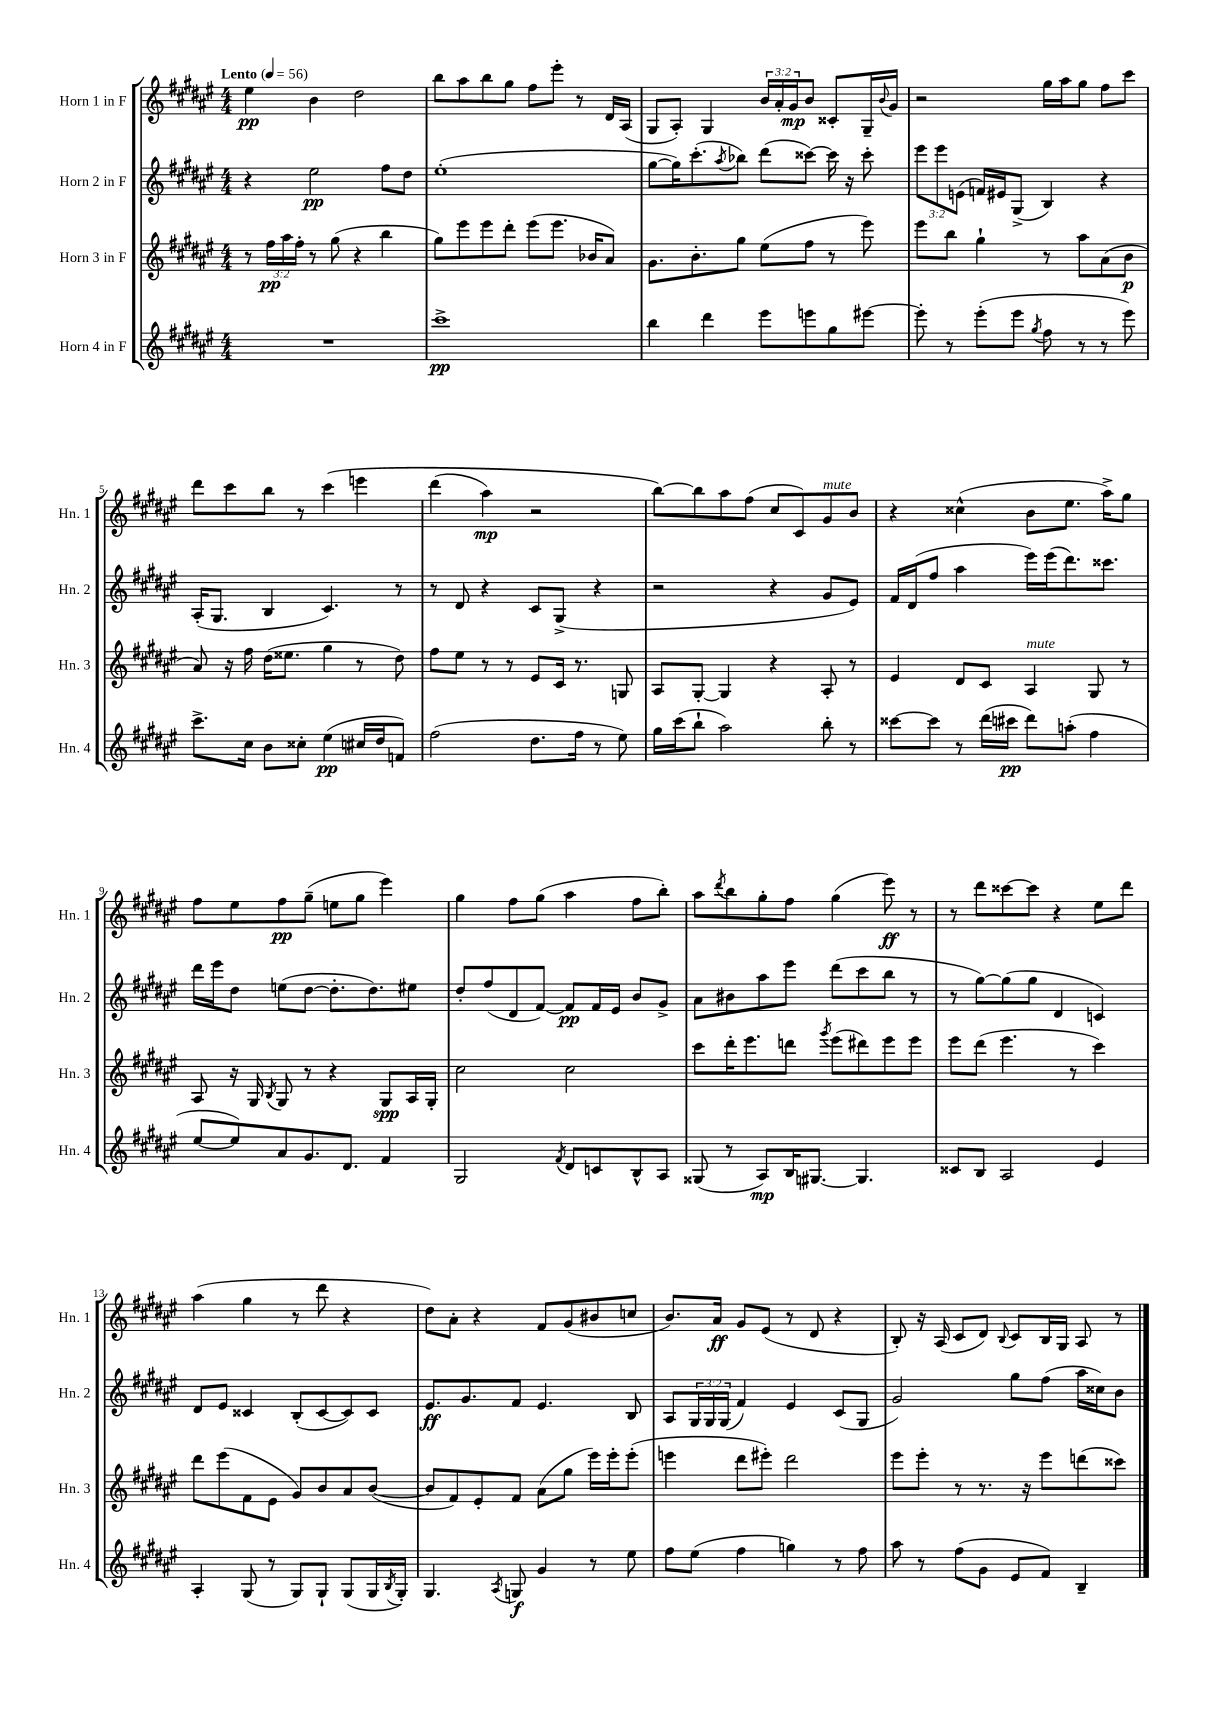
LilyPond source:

<<
\new StaffGroup <<
\new Staff = "s0" \with { instrumentName = "Horn 1 in F" shortInstrumentName = "Hn. 1" } {
    \clef treble \key fis \major \numericTimeSignature \time 4/4 \override Staff.TupletNumber.text = #tuplet-number::calc-fraction-text \tempo "Lento" 4 = 56
    eis''4\pp b'4 dis''2 |
    b''8 ais''8 b''8 gis''8 fis''8 eis'''8-. r8 dis'16 ais16( |
    gis8 ais8-.) gis4 \tuplet 3/2 { b'16 ais'16-. gis'16\mp } b'8 cisis'8-. gis16-- \appoggiatura { b'8 } gis'16 |
    r2 gis''16 ais''16 gis''8 fis''8 cis'''8 |
    dis'''8 cis'''8 b''8 r8 cis'''4\( e'''4 |
    dis'''4( ais''4\mp) r2 |
    b''8~\) b''8 ais''8 fis''8( cis''8 cis'8) gis'8^\markup { \italic "mute" } b'8 |
    r4 cisis''4-^( b'8 eis''8. ais''16->) gis''8 |
    fis''8 eis''8 fis''8\pp gis''8--( e''8 gis''8 eis'''4) |
    gis''4 fis''8 gis''8( ais''4 fis''8 b''8-.) |
    ais''8 \acciaccatura { dis'''8 } b''8 gis''8-. fis''8 gis''4( eis'''8\ff) r8 |
    r8 dis'''8 cisis'''8~ cisis'''8 r4 eis''8 dis'''8 |
    ais''4( gis''4 r8 dis'''8 r4 |
    dis''8) ais'8-. r4 fis'8 gis'8( bis'8 c''8 |
    b'8.) ais'16\ff gis'8 eis'8( r8 dis'8 r4 |
    b8-.) r16 ais16( cis'8 dis'8) \appoggiatura { b8 } cis'8 b16 gis16 ais8 r8 \bar "|." |
}
\new Staff = "s1" \with { instrumentName = "Horn 2 in F" shortInstrumentName = "Hn. 2" } {
    \clef treble \key fis \major \numericTimeSignature \time 4/4 \override Staff.TupletNumber.text = #tuplet-number::calc-fraction-text
    r4 eis''2\pp fis''8 dis''8 |
    eis''1-.( |
    gis''8~ gis''16) cis'''8.-.( \acciaccatura { ais''8 } bes''8) dis'''8( cisis'''8~) cisis'''16 r16 cisis'''8-. |
    \tuplet 3/2 { eis'''8 eis'''8 e'8( } f'16) eis'16 gis8->( b4) r4 |
    ais16-.( gis8. b4 cis'4.) r8 |
    r8 dis'8 r4 cis'8 gis8->( r4 |
    r2 r4 gis'8 eis'8) |
    fis'16 dis'16( fis''8 ais''4 eis'''16) eis'''16( dis'''8.) cisis'''8. |
    dis'''16 eis'''16 dis''8 e''8( dis''8~ dis''8.-. dis''8.) eis''8 |
    dis''8-. fis''8( dis'8 fis'8~) fis'8\pp fis'16 eis'16 b'8 gis'8-> |
    ais'8 bis'8 ais''8 eis'''8 dis'''8( cis'''8 b''8 r8 |
    r8 gis''8~) gis''8( gis''8 dis'4 c'4) |
    dis'8 eis'8 cisis'4 b8-.( cisis'8~ cisis'8) cisis'8 |
    eis'8.\ff gis'8. fis'8 eis'4. b8 |
    ais8 \tuplet 3/2 { gis16 gis16 gis16( } fis'4) eis'4 cis'8( gis8 |
    gis'2) gis''8 fis''8( ais''16 cisis''16) b'8 \bar "|." |
}
\new Staff = "s2" \with { instrumentName = "Horn 3 in F" shortInstrumentName = "Hn. 3" } {
    \clef treble \key fis \major \numericTimeSignature \time 4/4 \override Staff.TupletNumber.text = #tuplet-number::calc-fraction-text
    r8 \tuplet 3/2 { fis''16\pp ais''16 fis''16-. } r8 gis''8( r4 b''4 |
    gis''8) eis'''8 eis'''8 dis'''8-. eis'''8( eis'''8. bes'16 ais'8) |
    gis'8. b'8.-. gis''8 eis''8( fis''8 r8 eis'''8) |
    eis'''8 b''8 gis''4-! r8 ais''8 ais'8( b'8\p |
    ais'8) r16 fis''16 dis''16( eisis''8. gis''4 r8 dis''8) |
    fis''8 eis''8 r8 r8 eis'8 cis'16 r8. g8 |
    ais8 gis8~-. gis4 r4 ais8-. r8 |
    eis'4 dis'8 cis'8 ais4^\markup { \italic "mute" } gis8 r8 |
    ais8 r16 gis16 \acciaccatura { b8 } gis8 r8 r4 gis8\spp ais16 gis16-. |
    cis''2 cis''2 |
    cis'''8 dis'''16-. eis'''8. d'''8 \acciaccatura { gis'''8 } eis'''8( dis'''8) eis'''8 eis'''8 |
    eis'''8 dis'''8( eis'''4. r8 cis'''4) |
    dis'''8 eis'''8( fis'8 eis'8 gis'8) b'8 ais'8 b'8~( |
    b'8 fis'8) eis'8-. fis'8 ais'8( gis''8 eis'''16) eis'''16-. eis'''8-.( |
    e'''4 dis'''8 eis'''8-.) dis'''2 |
    eis'''8 eis'''8-. r8 r8. r16 eis'''8 d'''8( cisis'''8) \bar "|." |
}
\new Staff = "s3" \with { instrumentName = "Horn 4 in F" shortInstrumentName = "Hn. 4" } {
    \clef treble \key fis \major \numericTimeSignature \time 4/4
    R1 |
    cis'''1->\pp |
    b''4 dis'''4 eis'''8 e'''8 gis''8 eis'''8~ |
    eis'''8-. r8 eis'''8-.( eis'''8 \acciaccatura { gis''8 } fis''8 r8 r8 eis'''8) |
    cis'''8.-> cis''16 b'8 cisis''8-. eis''4\pp( cis''16 dis''16 f'8) |
    fis''2( dis''8. fis''16 r8 eis''8) |
    gis''16 cis'''16( b''8-! ais''2) b''8-. r8 |
    cisis'''8~ cisis'''8 r8 dis'''16( cis'''16\pp dis'''8) a''8-.( fis''4 |
    eis''8~ eis''8) ais'8 gis'8. dis'8. fis'4 |
    gis2 \acciaccatura { fis'8 } dis'8 c'8 b8-^ ais8 |
    gisis8( r8 ais8\mp) b16 gis8.~ gis4. |
    cisis'8 b8 ais2 eis'4 |
    ais4-. gis8( r8 gis8) gis8-! gis8( gis16 \acciaccatura { b8 } gis16-.) |
    gis4. \acciaccatura { ais8 } g8\f gis'4 r8 eis''8 |
    fis''8 eis''8( fis''4 g''4) r8 fis''8 |
    ais''8 r8 fis''8( gis'8 eis'8 fis'8) b4-- \bar "|." |
}
>>
>>
